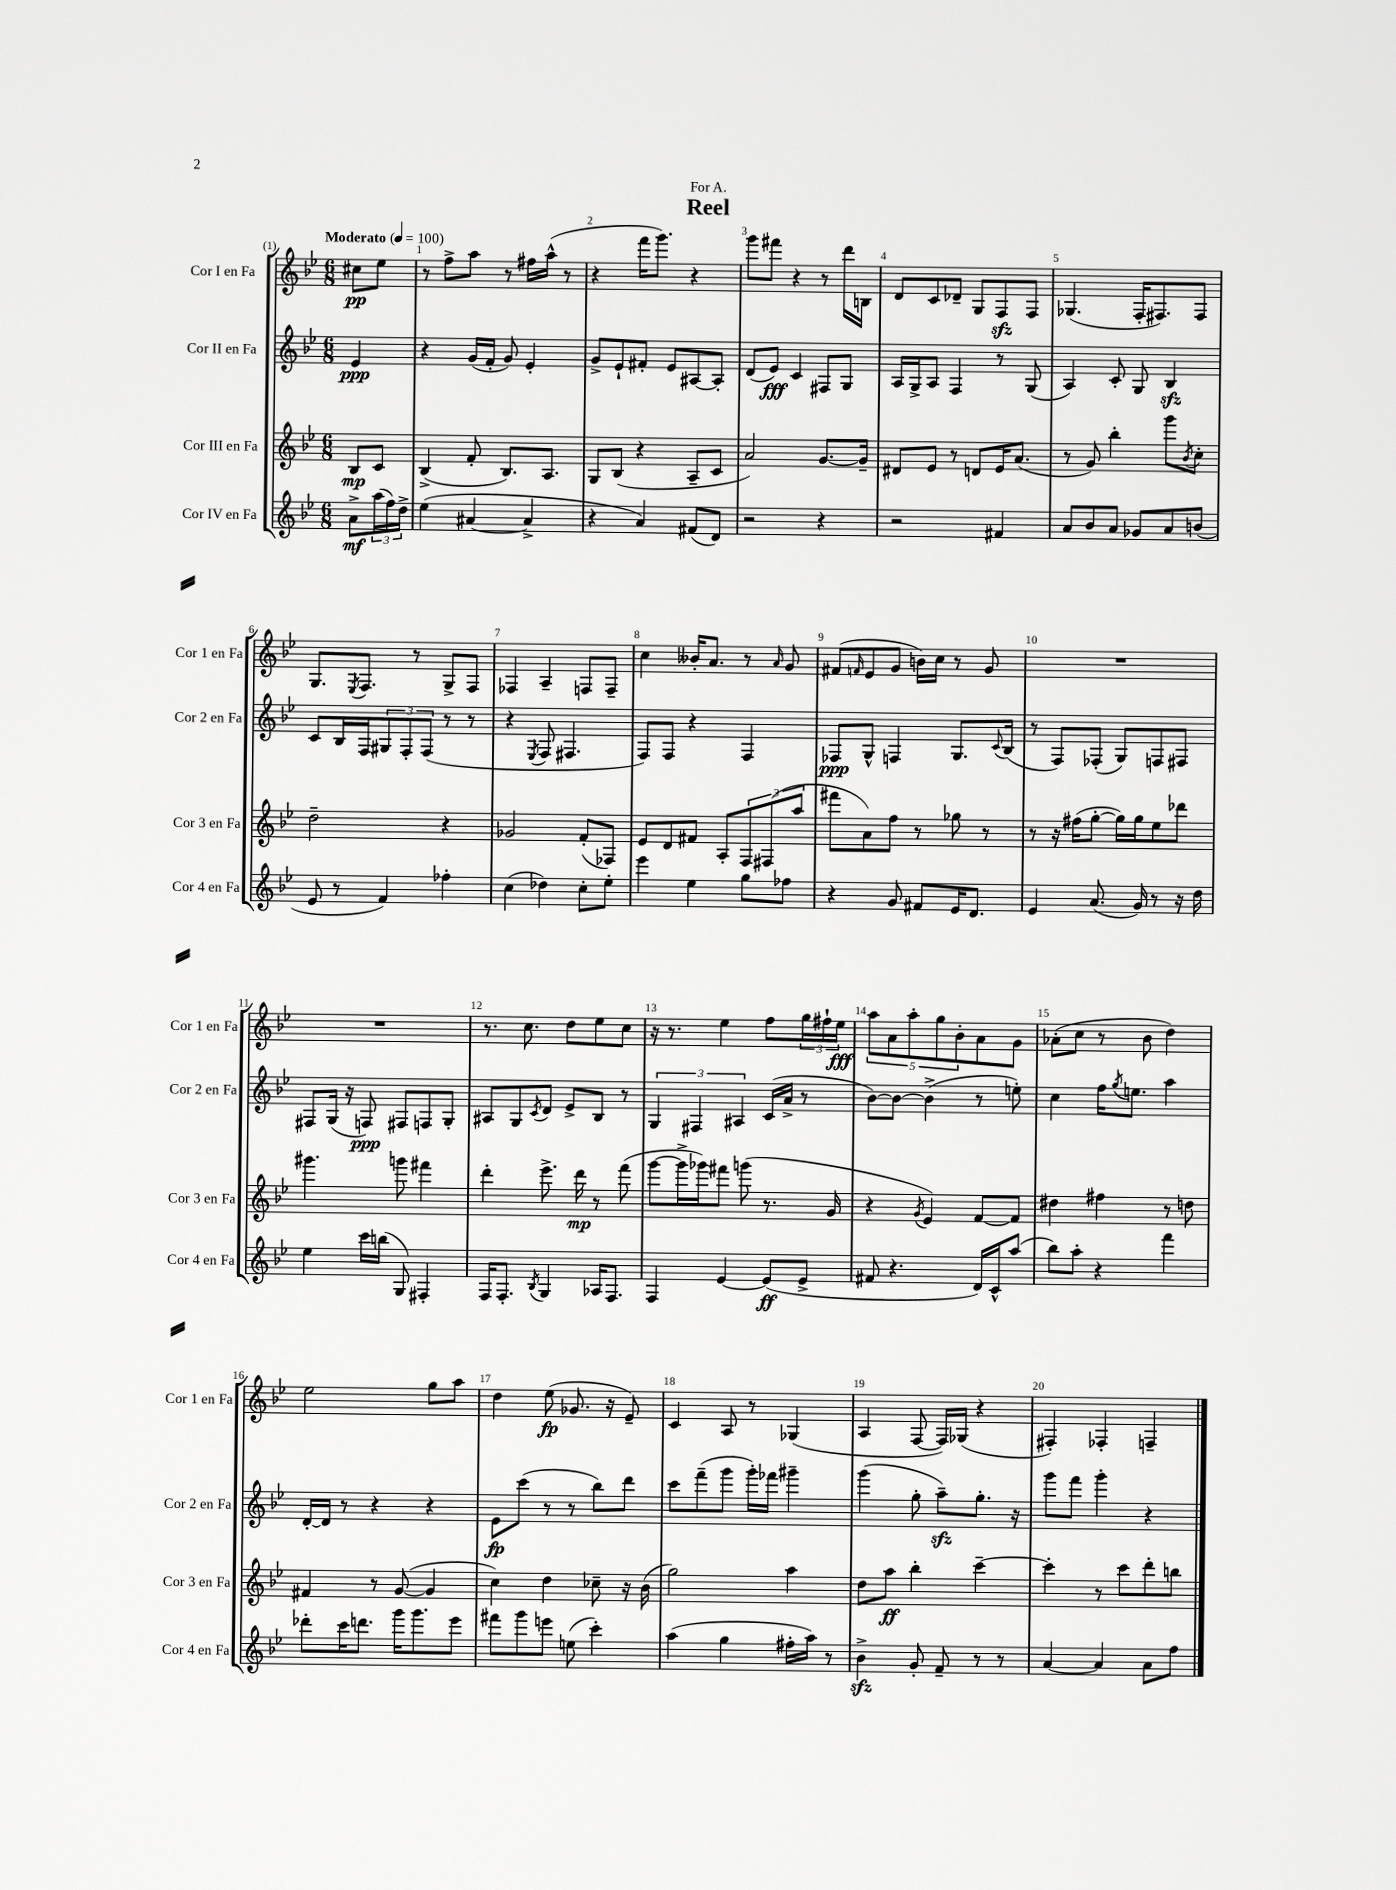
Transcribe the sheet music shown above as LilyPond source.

\header { title = "Reel" dedication = "For A." }
<<
\new StaffGroup <<
\new Staff = "s0" \with { instrumentName = "Cor I en Fa" shortInstrumentName = "Cor 1 en Fa" } {
    \clef treble \key bes \major \numericTimeSignature \time 6/8 \partial 4 \tempo "Moderato" 4 = 100
    cis''8\pp ees''8 |
    r8 f''8-> a''8 r8 fis''16 a''16-^( r8 |
    r4 f'''16 g'''8.) r4 |
    g'''8 fis'''8 r4 r8 d'''16 b16 |
    d'8 c'8 des'8-- g8 f8\sfz f8 |
    ges4.( f16-. fis8.) fis8 |
    g8. \acciaccatura { ees8 } f8. r8 g8-> f8 |
    fes4 a4-- f8 f8-- |
    c''4 beses'16-. a'8. r8 \grace { a'16 } g'8 |
    fis'8( \grace { f'16 } ees'8 g'8 b'16) c''16 r8 g'8 |
    R2. |
    R2. |
    r8. c''8. d''8 ees''8 c''8 |
    r16 r8. ees''4 f''8 \tuplet 3/2 { g''16 fis''16-! ees''16\fff } |
    \tuplet 5/4 { a''8 a'8 a''8-. g''8 bes'8-. } a'8 g'8 |
    aes'8-.( c''8 r8 bes'8 d''4) |
    ees''2 g''8 a''8 |
    d''4 ees''8\fp( ges'8. r16 ees'8--) |
    c'4 a8 r8 ges4( |
    a4 f8~ f16) ges16( r4 |
    fis4-.) fes4-. f4-- \bar "|." |
}
\new Staff = "s1" \with { instrumentName = "Cor II en Fa" shortInstrumentName = "Cor 2 en Fa" } {
    \clef treble \key bes \major \numericTimeSignature \time 6/8 \partial 4
    ees'4\ppp |
    r4 g'16( f'16-. g'8) ees'4-. |
    g'8-> ees'8-! fis'8-. ees'8 ais8~ ais8-. |
    d'8( ees'8\fff) c'4 fis8 g8 |
    a16 g16-> a8 f4 r8 g8( |
    a4) c'8-. g8 bes4\sfz |
    c'8 bes16 f16 \tuplet 3/2 { gis8 f8-. f8( } r8 r8 |
    r4 \acciaccatura { ees8 } f8 fis4. |
    f8) f8 r4 f4 |
    fes8\ppp g8-^ f4 g8. \appoggiatura { c'8 } bes16( |
    r8 f8) fes8-.( g8) f8 fis8 |
    fis8 g16( r16 f8\ppp) fis8 f8 g8-. |
    ais8 g8 \acciaccatura { c'8 } d'8 ees'8-> bes8 r8 |
    \tuplet 3/2 { g4 fis4 ais4 } c'16( a'16-> r8 |
    bes'8~) bes'8~ bes'4->( r8 e''8-.) |
    c''4 f''16 \acciaccatura { g''8 } e''8. a''4 |
    d'16~-. d'16 r8 r4 r4 |
    ees'8\fp c'''8( r8 r8 bes''8) d'''8 |
    c'''8 f'''8--( g'''8 g'''16-.) fes'''16 gis'''4-- |
    g'''4( g''8-. a''8--\sfz) g''8.-. r16 |
    g'''8 f'''8 g'''4-. r4 \bar "|." |
}
\new Staff = "s2" \with { instrumentName = "Cor III en Fa" shortInstrumentName = "Cor 3 en Fa" } {
    \clef treble \key bes \major \numericTimeSignature \time 6/8 \partial 4
    bes8\mp c'8 |
    bes4->( f'8-. bes8.) a8. |
    g8 bes8( r4 a8-- c'8 |
    a'2) g'8.~ g'16-- |
    dis'8 ees'8 r8 d'8 ees'16 a'8.( |
    r8 g'8) bes''4-. g'''8 \acciaccatura { bes'8 } c''8-. |
    d''2-- r4 |
    ges'2 f'8-.( fes8) |
    ees'8 d'8 fis'8 a8-. \tuplet 3/2 { f8 fis8( a''8 } |
    fis'''8 a'8) f''8 r8 ges''8 r8 |
    r8 r16 fis''16( g''8~-. g''16) g''16 ees''8 des'''8 |
    gis'''4. g'''8 fis'''4 |
    d'''4-. ees'''8.-> d'''16\mp r8 f'''8( |
    g'''8~ g'''16-> ges'''16) fis'''8 g'''8( r8. g'16 |
    r4 \acciaccatura { g'8 } ees'4) f'8~ f'8 |
    dis''4 fis''4 r8 d''8 |
    fis'4 r8 g'8~( g'4 |
    c''4) d''4 ces''8-- r16 bes'16( |
    g''2) a''4 |
    d''8 a''8\ff bes''4-. c'''4~-- |
    c'''4-. r8 c'''8 d'''8-. b''8 \bar "|." |
}
\new Staff = "s3" \with { instrumentName = "Cor IV en Fa" shortInstrumentName = "Cor 4 en Fa" } {
    \clef treble \key bes \major \numericTimeSignature \time 6/8 \partial 4
    a'8->\mf \tuplet 3/2 { a''16( f''16) d''16-> } |
    ees''4( ais'4~ ais'4-> |
    r4 a'4) fis'8( d'8) |
    r2 r4 |
    r2 fis'4 |
    a'8 bes'8 a'8 ges'8 a'8 b'8( |
    ees'8 r8 f'4) fes''4-. |
    c''4( des''4) c''8-. ees''8-. |
    ees'''4 ees''4 g''8 fes''8 |
    r4 g'8 fis'8 ees'16 d'8. |
    ees'4 a'8.( g'16) r8 r16 d''16 |
    ees''4 c'''16 b''16( g8) fis4-. |
    f16 f8.-. \acciaccatura { bes8 } g4 aes16 f8. |
    f4 ees'4~ ees'8\ff( ees'8-> |
    fis'8 r4. d'16) c'16-^ a''8( |
    bes''8) a''8-. r4 f'''4 |
    des'''8-. c'''16 d'''8. g'''16 g'''8. ees'''8 |
    fis'''8 g'''8 e'''8 e''8( c'''4-.) |
    a''4( g''4 fis''16-. a''16) r8 |
    bes'4->\sfz g'8-. f'8-- r8 r8 |
    a'4~ a'4 a'8 f''8 \bar "|." |
}
>>
>>
\layout { \context { \Score \override BarNumber.break-visibility = ##(#f #t #t) barNumberVisibility = #all-bar-numbers-visible } }
